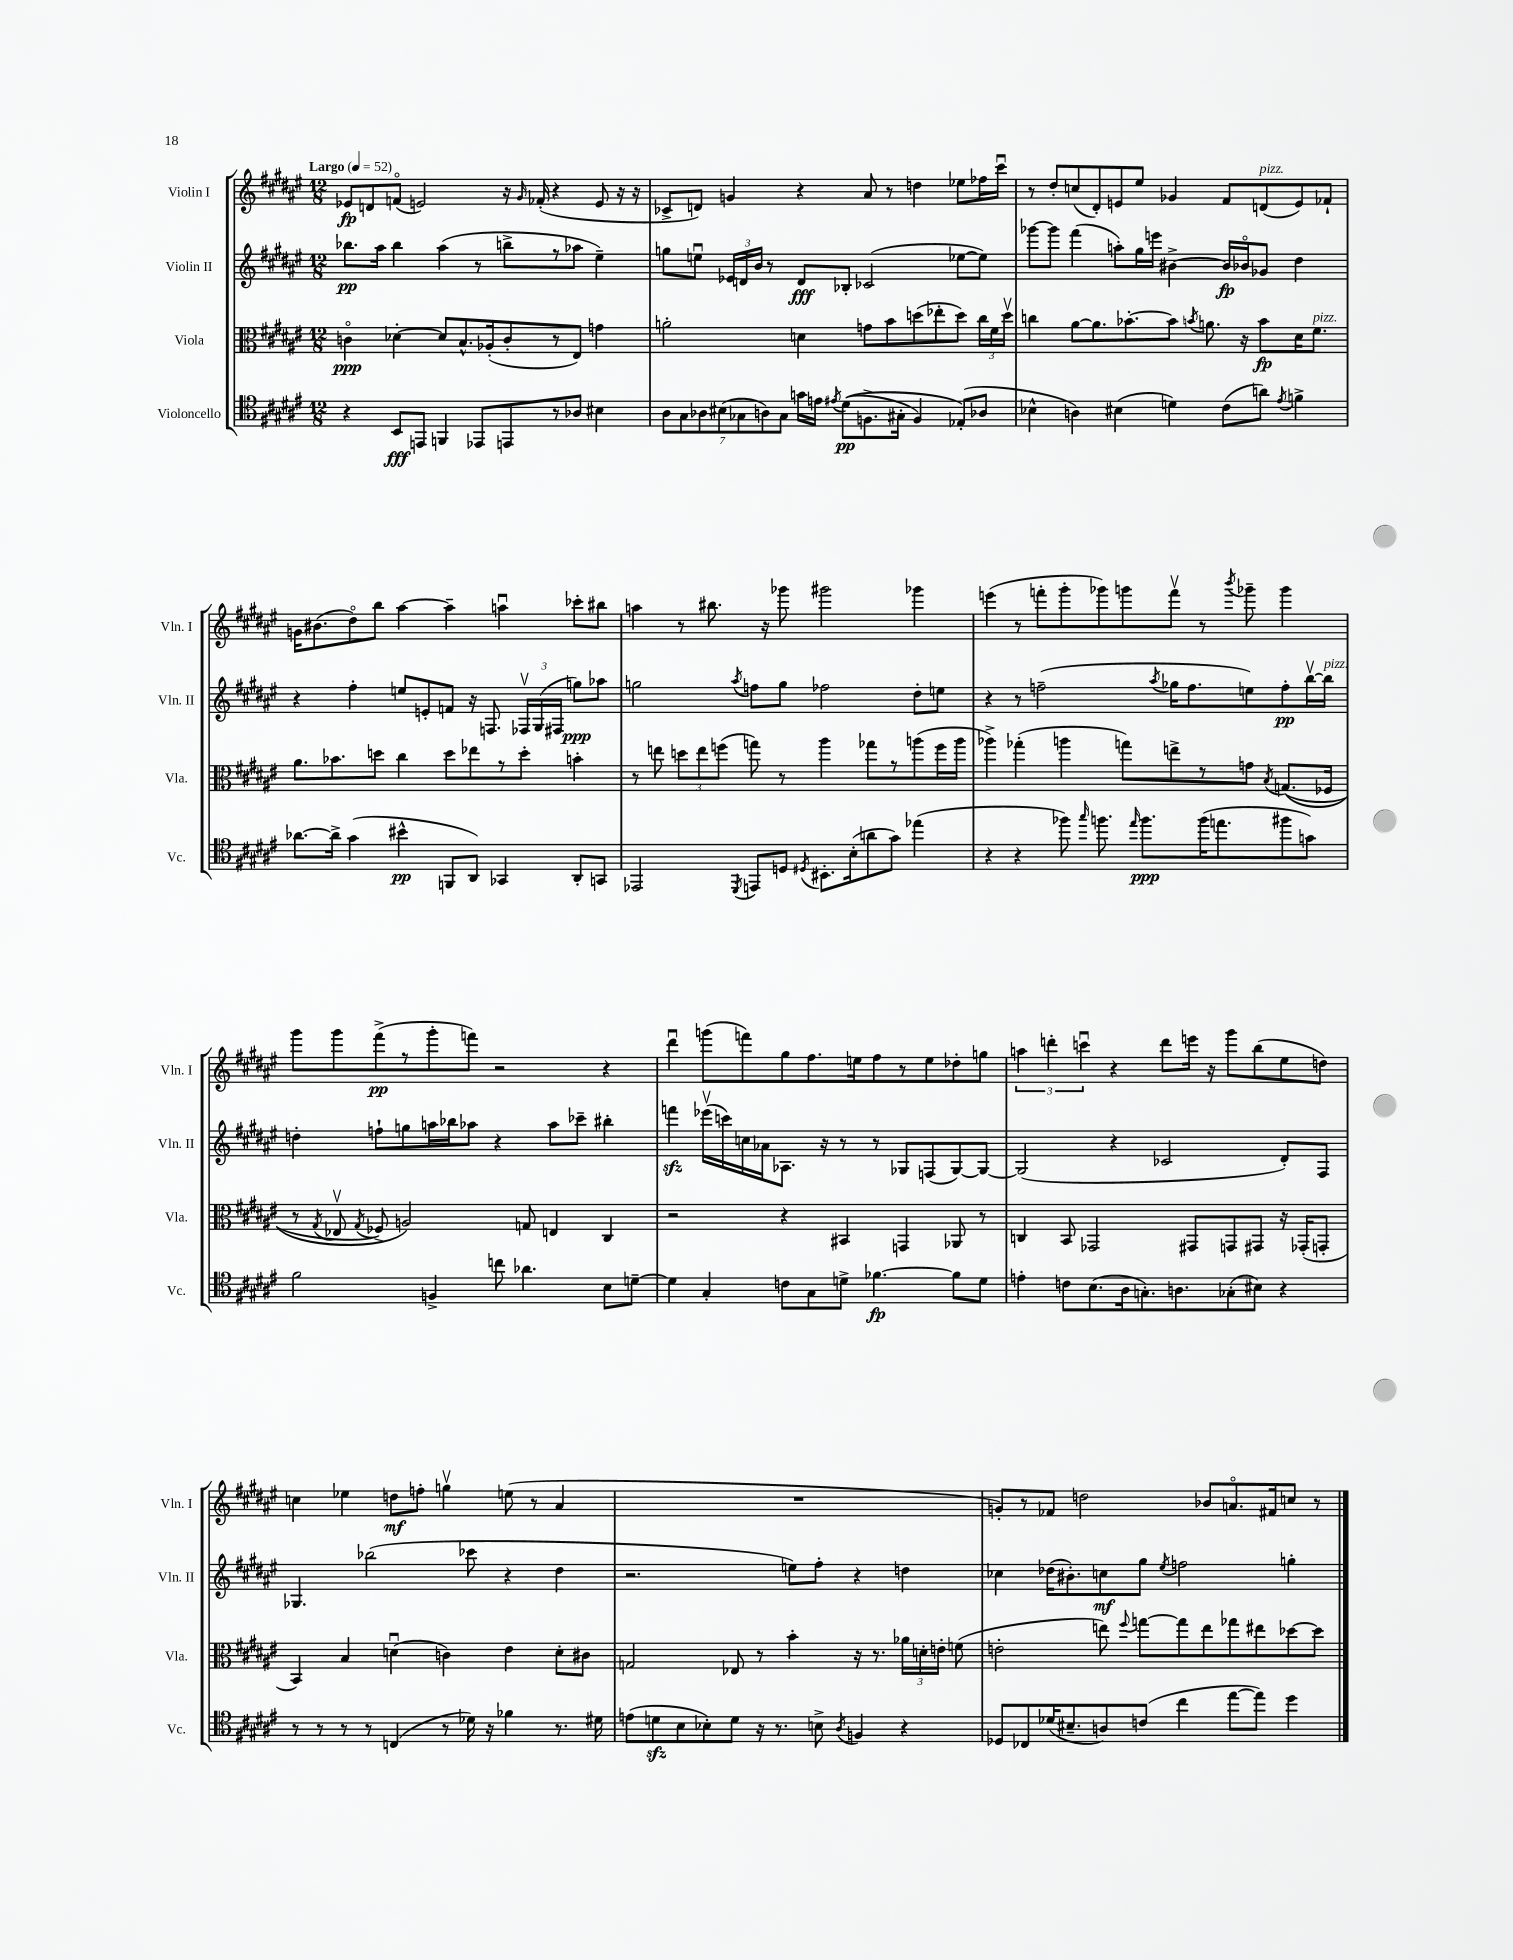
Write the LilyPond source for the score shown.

<<
\new StaffGroup <<
\new Staff = "s0" \with { instrumentName = "Violin I" shortInstrumentName = "Vln. I" } {
    \clef treble \key fis \major \numericTimeSignature \time 12/8 \tempo "Largo" 4 = 52
    \autoBeamOff ees'8[\fp d'8 f'8]\flageolet( e'2) r16 \grace { gis'16 } fes'16-.( r4 e'8 r16 r16 |
    ces'8[-> d'8]) g'4 r4 ais'8 r8 d''4 ees''8[ fes''16 cis'''16]\downbow |
    r8 dis''8[-. c''8( dis'8-.) e'8 eis''8] ges'4 fis'8[ d'8^\markup { \italic "pizz." }( e'8) fes'8]-! |
    g'16[ bis'8.( dis''8\flageolet) b''8] ais''4~ ais''4-- a''4\downbow ces'''8[-. bis''8] |
    a''4 r8 bis''8. r16 ges'''8 gis'''2 ges'''4 |
    e'''4( r8 f'''8[-. gis'''8-. ges'''8) g'''8 f'''8]\upbow r8 \acciaccatura { b'''8 } ges'''8-- ges'''4 |
    gis'''8[ gis'''8 fis'''8->\pp( r8 gis'''8-. f'''8]) r2 r4 |
    dis'''4\downbow g'''8[( f'''8) gis''8 fis''8. e''16 fis''8 r8 e''8 des''8-. g''8] |
    \tuplet 3/2 { a''4 d'''4-. c'''4\downbow } r4 d'''8[ e'''16] r16 gis'''8[ b''8( eis''8 d''8]) |
    c''4 ees''4 d''8[\mf f''8]-. g''4\upbow e''8( r8 ais'4 |
    R1. |
    g'8[-.) r8 fes'8] d''2 bes'8[ a'8.\flageolet fis'16 c''8] r8 \bar "|." |
}
\new Staff = "s1" \with { instrumentName = "Violin II" shortInstrumentName = "Vln. II" } {
    \clef treble \key fis \major \numericTimeSignature \time 12/8
    \autoBeamOff bes''8.[\pp ais''16] bes''4 ais''4( r8 b''8[-> r8 aes''8] eis''4--) |
    g''8[ e''8]\downbow \tuplet 3/2 { ees'16[ d'16 b'16] } r8 d'8[\fff bes8]-. ces'2( ees''8[~ ees''8]) |
    ges'''8[~ ges'''8] fis'''4( a''8[-.) gis''16 e'''16] bis'4~-> bis'16[\fp bes'16\flageolet ges'8] dis''4 |
    r4 fis''4-. e''8[ e'8-. f'8] r16 f8. \tuplet 3/2 { fes16[\upbow gis16( fis16] } g''8[\ppp) aes''8] |
    g''2 \acciaccatura { ais''8 } f''8[ g''8] fes''2 dis''8[-. e''8] |
    r4 r8 f''2--( \acciaccatura { ais''8 } ges''16[ f''8. e''8) f''8-.\pp b''16~\upbow b''16]^\markup { \italic "pizz." } |
    d''4-. f''8[-! g''8 a''16 bes''16 aes''8] r4 aes''8[ ces'''8]-- bis''4-. |
    f'''4\sfz ees'''16[\upbow( c'''16) c''16 aes'16 aes8.] r16 r8 r8 ges8[ f8( ges8~) ges8]~ |
    ges2( r4 ces'2 dis'8[-.) fis8] |
    ges4. bes''2( ces'''8 r4 dis''4 |
    r2. e''8[) fis''8]-. r4 d''4 |
    ces''4 des''16[( bis'8.-.) c''8\mf gis''8] \acciaccatura { eis''8 } f''2 g''4-. \bar "|." |
}
\new Staff = "s2" \with { instrumentName = "Viola" shortInstrumentName = "Vla." } {
    \clef alto \key fis \major \numericTimeSignature \time 12/8
    \autoBeamOff c'4\flageolet\ppp des'4~-. des'8[ b8.-^ aes16-.( c'8-. r8 eis8]) g'4 |
    a'2-. d'4 g'8[ b'8 d''8( ees''8-. d''8]) \tuplet 3/2 { cis''16[ fis'16 d''16]\upbow } |
    c''4 ais'8[~ ais'8. bes'8.~-. bes'8] \acciaccatura { b'8 } a'8. r16 b'8[\fp dis'16 fis'8.]^\markup { \italic "pizz." } |
    ais'8.[ bes'8. d''8] cis''4 d''8[ ees''8 r8 d''8]-. b'4-. |
    r8 e''8 \tuplet 3/2 { d''8[ e''8 f''8]( } g''8) r8 ais''4 ges''8[ r8 a''8( f''16 a''16] |
    aes''4->) ges''4-.( a''4 g''8[) e''8-> r8 g'8] \acciaccatura { b8 } g8.[(\( fes16] |
    r8 \acciaccatura { gis8 } ees8\upbow \acciaccatura { gis8 } fes8->) a2\) g8 e4 cis4 |
    r2 r4 bis,4 g,4 aes,8 r8 |
    c4 b,8 ges,2 gis,8[ g,8 gis,8] r16 ges,16[-.( g,8]-. |
    b,4) b4 d'4\downbow( c'4) eis'4 d'8[-. cis'8] |
    g2 ees8 r8 b'4-. r16 r8. \tuplet 3/2 { aes'16[ d'16-. e'16]-. } f'8( |
    e'2-. e''8) \appoggiatura { fis''8 } g''8[~ g''8 e''8 ges''8 eis''8 des''8~ des''8] \bar "|." |
}
\new Staff = "s3" \with { instrumentName = "Violoncello" shortInstrumentName = "Vc." } {
    \clef tenor \key fis \major \numericTimeSignature \time 12/8
    \autoBeamOff r4 b,8[\fff e,8] f,4 ees,8[ e,8 r8 aes8] bis4 |
    \tuplet 7/4 { ais8[ gis8 aes8 bis8( ges8 a8) ges8] } g'16[ e'16] \acciaccatura { eis'8 } dis'8[\pp(\( f8.-> gis16]-. f4) ees8[-.(\) aes8] |
    bes4-^ a4) bis4( d'4) cis'8[( a'8]) \acciaccatura { eis'8 } f'4-> |
    aes'8.[~ aes'16]-> gis'4( bis'4-^\pp f,8[ ais,8]) ges,4 ais,8[-. g,8] |
    ees,2 \acciaccatura { dis,8 } e,8[ d8] \acciaccatura { dis8 } bis,8.[-. b16-.( a'8 gis'8]) ees''4( |
    r4 r4 fes''8) \grace { gis''16 } f''8. \grace { eis''16 } f''8.[\ppp f''16( e''8. fis''8 g'8]) |
    fis'2 f4-> c''8 aes'4. b8[ d'8]~-- |
    d'4 gis4-. c'8[ gis8 d'8]-> fes'4.~\fp fes'8[ d'8] |
    e'4-. c'8[ b8.( ais16 g8.-.) a8. ges8-.( bis8]) r4 |
    r8 r8 r8 r8 c4( r8 des'16) r16 fes'4 r8. dis'16 |
    e'8[( d'8\sfz b8 bes8-.) d'8] r16 r8. b8-> \acciaccatura { ais8 } f4 r4 |
    des8[ ces8 des'16( bis8.-- a8) c'8]( cis''4 eis''8[~ eis''8]) dis''4 \bar "|." |
}
>>
>>
\layout { \context { \Score \remove "Bar_number_engraver" } }
